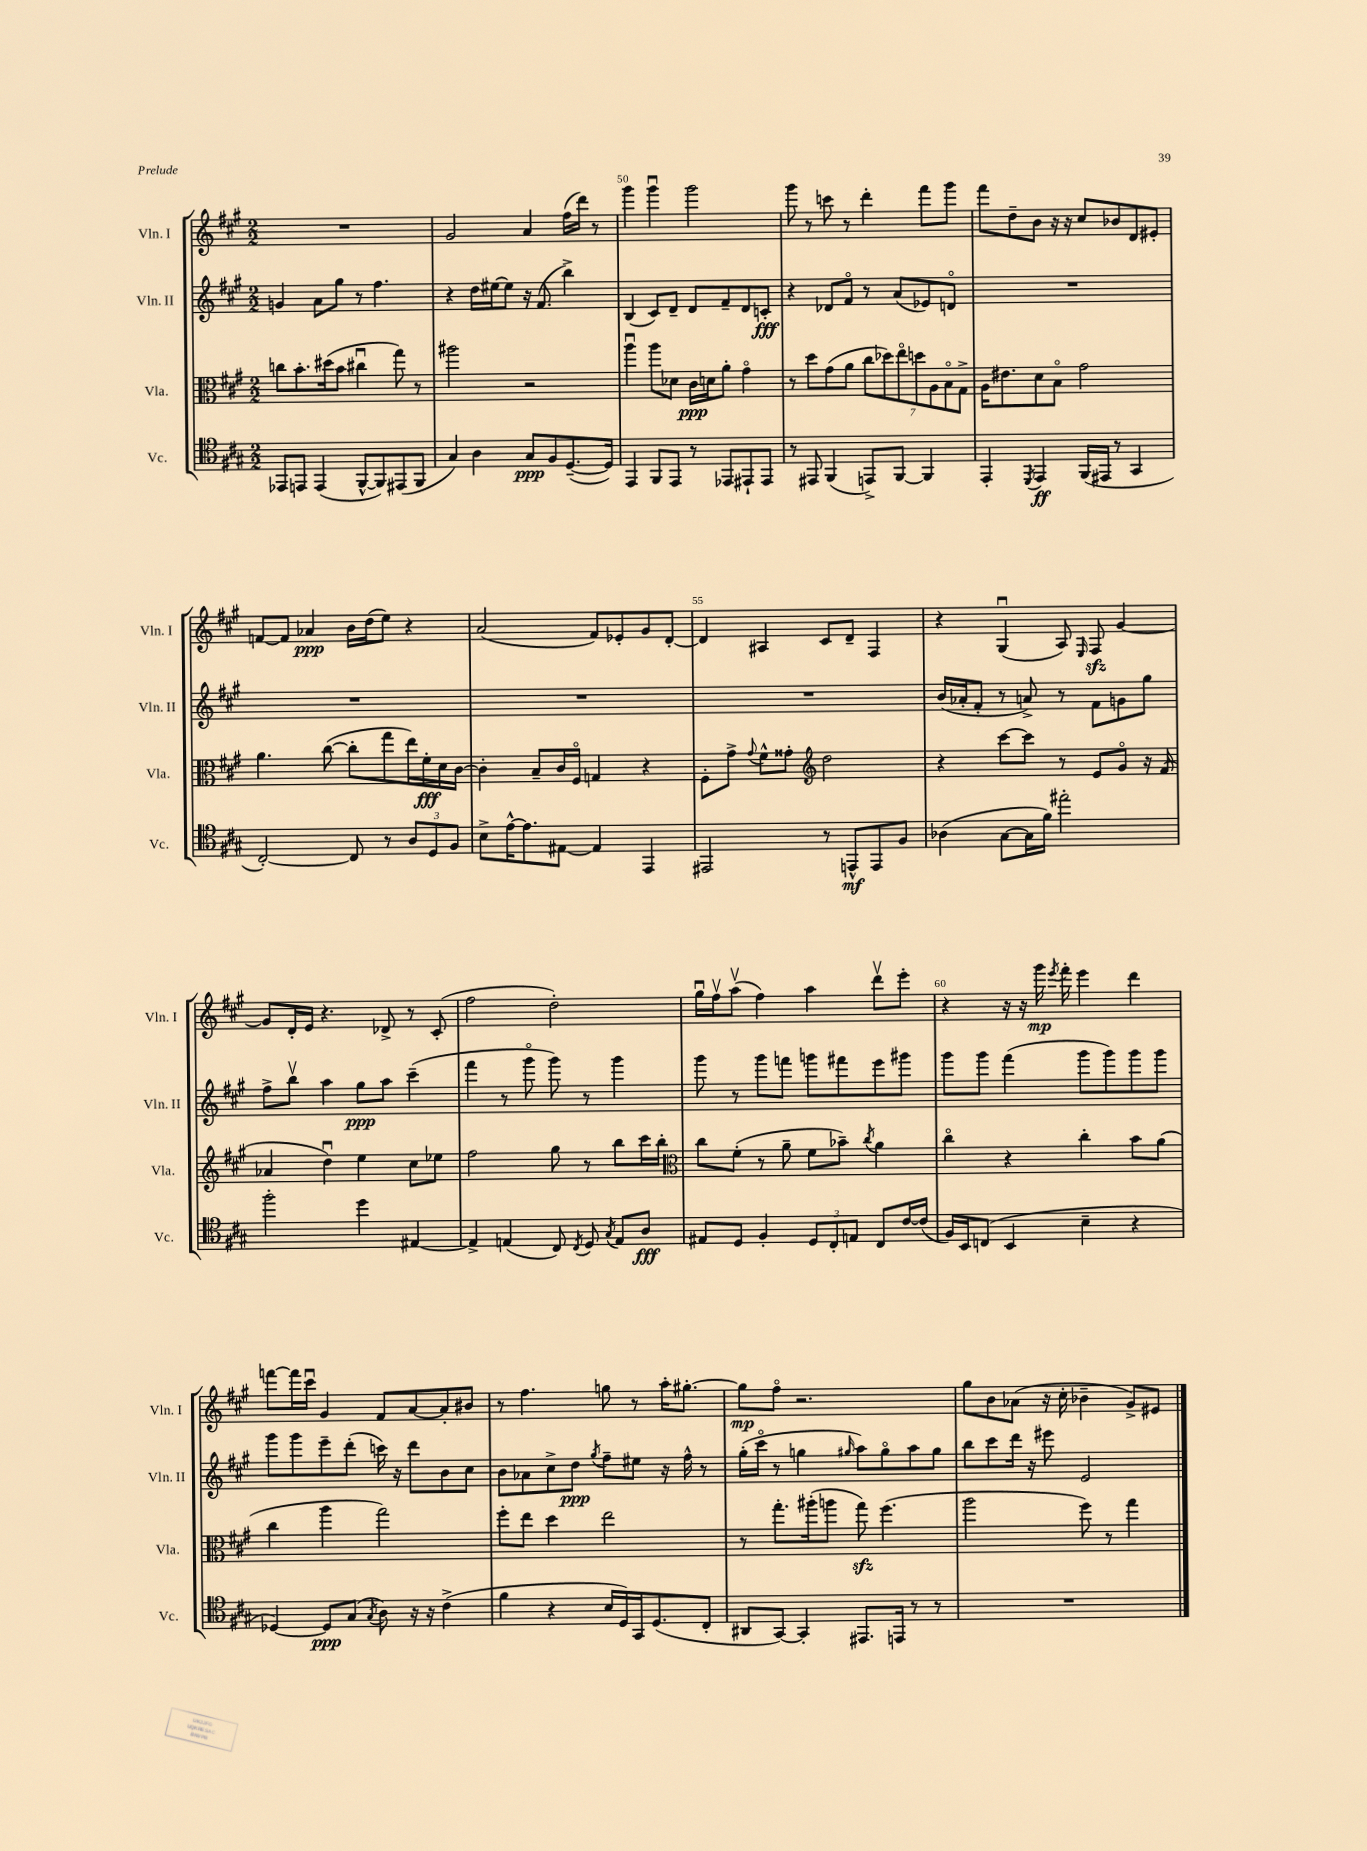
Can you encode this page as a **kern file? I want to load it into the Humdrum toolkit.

**kern	**dynam	**kern	**dynam	**kern	**dynam	**kern	**dynam
*part4	*part4	*part3	*part3	*part2	*part2	*part1	*part1
*staff4	*staff4	*staff3	*staff3	*staff2	*staff2	*staff1	*staff1
*I"Vc.	*	*I"Vla.	*	*I"Vln. II	*	*I"Vln. I	*
*I'Vc.	*	*I'Vla.	*	*I'Vln. II	*	*I'Vln. I	*
*clefC4	*	*clefC3	*	*clefG2	*	*clefG2	*
*k[f#c#g#]	*	*k[f#c#g#]	*	*k[f#c#g#]	*	*k[f#c#g#]	*
*M2/2	*	*M2/2	*	*M2/2	*	*M2/2	*
=48	=48	=48	=48	=48	=48	=48	=48
8EE-X/L	.	8ccn\L	.	4gn/	.	1r	.
8EEn/J	.	8.b'\	.	.	.	.	.
(4EE/	.	.	.	8a\L	.	.	.
.	.	(16dd#X\k	.	.	.	.	.
.	.	8b\J	.	8gg#\J	.	.	.
[8FF#^^/L	.	4cc#Xu\	.	8r	.	.	.
8FF#/])	.	.	.	4.ff#\	.	.	.
(8EE#X/	.	8gg#\)	.	.	.	.	.
8FF#/J	.	8r	.	.	.	.	.
=49	=49	=49	=49	=49	=49	=49	=49
4G#/)	.	2aa#X\	.	4r	.	2g#/	.
4A\	.	.	.	16dd\LL	.	.	.
.	.	.	.	[16ee#X\J	.	.	.
.	.	.	.	8ee#\J]	.	.	.
8G#/L	ppp	2r	.	16r	.	4a/	.
.	.	.	.	(8.f#/	.	.	.
8F#/	.	.	.	.	.	.	.
([8.D~/	.	.	.	4bb^\)	.	(16ff#\LL	.
.	.	.	.	.	.	16ddd\JJ)	.
.	.	.	.	.	.	8r	.
16D/Jk])	.	.	.	.	.	.	.
=50	=50	=50	=50	=50	=50	=50	=50
4EE/	.	4aau\	.	(4B/	.	4ggg#\	.
8FF#/L	.	8aa\L	.	8c#/L)	.	4ggg#u\	.
8EE/J	.	8d-X\J	.	8d~/J	.	.	.
8r	.	16c#\LL	ppp	8d/L	.	2ggg#\	.
.	.	16dn\J	.	.	.	.	.
8EE-X/L	.	8a'\J	.	8f#~/	.	.	.
8EE#X`/	.	4g#\	.	8d/	.	.	.
8EE#/J	.	.	.	8cn'/J	fff	.	.
=51	=51	=51	=51	=51	=51	=51	=51
8r	.	8r	.	4r	.	8ggg#\	.
8EE#X/	.	8dd\L	.	.	.	8r	.
(4FF#/	.	(8g#\	.	8d-X/L	.	8cccn\	.
.	.	8a\J	.	8f#/J	.	8r	.
8EEn^/L)	.	14cc#\L	.	8r	.	4ddd'\	.
.	.	14dd-X\)	.	.	.	.	.
[8FF#/J	.	.	.	(8a/L	.	.	.
.	.	14ee\	.	.	.	.	.
.	.	14ddn\	.	.	.	.	.
4FF#/]	.	.	.	8e-X/)	.	8fff#\L	.
.	.	14A\	.	.	.	.	.
.	.	14B\	.	.	.	.	.
.	.	.	.	8dn/J	.	8ggg#\J	.
.	.	14G#^\J	.	.	.	.	.
=52	=52	=52	=52	=52	=52	=52	=52
4EE'/	.	16A\KL	.	1r	.	8fff#\L	.
.	.	8.e#X\	.	.	.	.	.
.	.	.	.	.	.	8dd~\	.
8qDD/	.	.	.	.	.	.	.
4EE/	ff	8d\	.	.	.	8b\J	.
.	.	8B\J	.	.	.	16r	.
.	.	.	.	.	.	16r	.
(16FF#/LL	.	2g#\	.	.	.	8cc#/L	.
16EE#X/JJ	.	.	.	.	.	.	.
8r	.	.	.	.	.	8b-X/	.
4GG#/	.	.	.	.	.	8d/	.
.	.	.	.	.	.	8e#X'/J	.
!!LO:LB:g=z
=53	=53	=53	=53	=53	=53	=53	=53
[2C#'/)	.	4.a\	.	1r	.	[8fn/L	.
.	.	.	.	.	.	8f/J]	.
.	.	.	.	.	.	4a-X/	ppp
.	.	([8cc#\	.	.	.	.	.
8C#/]	.	8cc#'\L]	.	.	.	16b\LL	.
.	.	.	.	.	.	(16dd\J	.
8r	.	8gg#\	.	.	.	8ee\J)	.
12A/L	.	16ee\L)	.	.	.	4r	.
.	.	16f#'\	fff	.	.	.	.
12D/	.	.	.	.	.	.	.
.	.	16d\	.	.	.	.	.
12F#/J	.	.	.	.	.	.	.
.	.	[16c#\JJ	.	.	.	.	.
=54	=54	=54	=54	=54	=54	=54	=54
8B^\L	.	4c#'\]	.	1r	.	(2a/	.
[16e^^\K	.	.	.	.	.	.	.
8.e\]	.	.	.	.	.	.	.
.	.	8B~/L	.	.	.	.	.
[8E#X\J	.	16c#/L	.	.	.	.	.
.	.	16F#/JJ	.	.	.	.	.
4E#/]	.	4Gn/	.	.	.	8f#/L)	.
.	.	.	.	.	.	8e-X'/	.
4EE/	.	4r	.	.	.	8g#/	.
.	.	.	.	.	.	[8d'/J	.
=55	=55	=55	=55	=55	=55	=55	=55
2EE#X/	.	8F#'\L	.	1r	.	4d/]	.
.	.	8g#^\J	.	.	.	.	.
.	.	8qqg#/	.	.	.	.	.
.	.	8f#^^\L	.	.	.	4A#X/	.
.	.	8g##X'\J	.	.	.	.	.
*	*	*clefG2	*	*	*	*	*
8r	.	2dd\	.	.	.	8c#/L	.
8EEn^^/L	mf	.	.	.	.	8d~/J	.
8EE/	.	.	.	.	.	4F#/	.
8F#/J	.	.	.	.	.	.	.
=56	=56	=56	=56	=56	=56	=56	=56
(4A-X\	.	4r	.	(16b/LL	.	4r	.
.	.	.	.	16a-X'/J	.	.	.
.	.	.	.	8f#'/J	.	.	.
[8G#\L	.	[8ccc#\L	.	8r	.	(4G#u/	.
16G#\L]	.	8ccc#\J]	.	8an^/)	.	.	.
16f#\JJ)	.	.	.	.	.	.	.
2ee#X'\	.	8r	.	8r	.	8A/)	.
.	.	.	.	.	.	16qqE/	.
.	.	8e/L	.	8f#\L	.	8F#zz/	.
.	.	8g#/J	.	8gn\	.	[4g#/	.
.	.	16r	.	8gg#\J	.	.	.
.	.	(16f#/	.	.	.	.	.
!!LO:LB:g=z
=57	=57	=57	=57	=57	=57	=57	=57
2ff#'\	.	4a-X/	.	8ff#^\L	.	8g#/L]	.
.	.	.	.	8bbv\J	.	16d'/L	.
.	.	.	.	.	.	16e/JJ	.
.	.	4ddu\)	.	4aa\	.	4.r	.
4dd\	.	4ee\	.	8gg#\L	ppp	.	.
.	.	.	.	8aa\J	.	8d-X^/	.
[4E#X/	.	8cc#\L	.	(4ccc#~\	.	8r	.
.	.	8ee-X\J	.	.	.	(8c#'/	.
=58	=58	=58	=58	=58	=58	=58	=58
4E#^/]	.	2ff#\	.	4fff#\	.	2ff#\	.
(4En/	.	.	.	8r	.	.	.
.	.	.	.	8ggg#\	.	.	.
8C#/)	.	8gg#\	.	8ggg#\)	.	2dd'\)	.
8qC#/	.	.	.	.	.	.	.
8D/	.	8r	.	8r	.	.	.
8qG#/	.	.	.	.	.	.	.
8E/L	.	8bb\L	.	4ggg#\	.	.	.
8A/J	fff	16ccc#\L	.	.	.	.	.
.	.	16bb'\JJ	.	.	.	.	.
=59	=59	=59	=59	=59	=59	=59	=59
*	*	*clefC3	*	*	*	*	*
8E#X/L	.	8cc#\L	.	8ggg#\	.	16gg#u\LL	.
.	.	.	.	.	.	16ff#v\J	.
8D/J	.	(8f#'\J	.	8r	.	(8aav\J	.
4F#'/	.	8r	.	8ggg#\L	.	4ff#\)	.
.	.	8a~\	.	8fffn\J	.	.	.
12D/L	.	8f#\L	.	8gggn\L	.	4aa\	.
12C#'/	.	.	.	.	.	.	.
.	.	8b-X~\J)	.	8fff#X\	.	.	.
12En/J	.	.	.	.	.	.	.
.	.	8qcc#/	.	.	.	.	.
8C#/L	.	4a\	.	8eee\	.	8dddv\L	.
[16c#/L	.	.	.	8ggg#X\J	.	8eee'\J	.
(16c#/JJ]	.	.	.	.	.	.	.
=60	=60	=60	=60	=60	=60	=60	=60
16F#/LL)	.	4cc#\	.	8ggg#\L	.	4r	.
16BB/J	.	.	.	.	.	.	.
(8Cn/J	.	.	.	8ggg#\J	.	.	.
4BB/	.	4r	.	(4fff#\	.	16r	.
.	.	.	.	.	.	16r	.
.	.	.	.	.	.	16ggg#\	mp
.	.	.	.	.	.	8qeee/	.
.	.	.	.	.	.	16fff#'\	.
4B~\	.	4cc#'\	.	8ggg#\L	.	4eee\	.
.	.	.	.	8ggg#\)	.	.	.
4r	.	8b\L	.	8ggg#\	.	4ddd\	.
.	.	(8a\J	.	8ggg#\J	.	.	.
!!LO:LB:g=z
=61	=61	=61	=61	=61	=61	=61	=61
[4D-X/)	.	4cc#\	.	8ggg#\L	.	[8fffn\L	.
.	.	.	.	8ggg#\	.	16fff\L]	.
.	.	.	.	.	.	16ccc#u\JJ	.
8D-/L]	ppp	4aa\	.	8eee~\	.	4g#/	.
(8G#/J	.	.	.	(8ddd'\J	.	.	.
8qG#/	.	.	.	.	.	.	.
8A\)	.	2gg#\)	.	16cccn\)	.	8f#/L	.
.	.	.	.	16r	.	.	.
16r	.	.	.	8ddd\L	.	[8a/	.
16r	.	.	.	.	.	.	.
(4c#^\	.	.	.	8b\	.	8a'/]	.
.	.	.	.	8cc#\J	.	8b#X/J	.
=62	=62	=62	=62	=62	=62	=62	=62
4f#\	.	8ff#'\L	.	8b\L	.	8r	.
.	.	8ee\J	.	8a-X\	.	4.ff#\	.
4r	.	4dd\	.	8cc#^\	.	.	.
.	.	.	.	8dd\J	ppp	.	.
.	.	.	.	8qgg#/	.	.	.
16B/LL	.	2ee\	.	8ff#~\L	.	8ggn\	.
16D/)	.	.	.	.	.	.	.
16GG#/J	.	.	.	8ee#X\J	.	8r	.
(8.D/	.	.	.	.	.	.	.
.	.	.	.	16r	.	16aa'\KL	.
.	.	.	.	16ff#^^\	.	[8.gg#X'\J	.
8C#'/J	.	.	.	8r	.	.	.
=63	=63	=63	=63	=63	=63	=63	=63
8AA#X/L	.	8r	.	(16gg#'\LL	.	8gg#\L]	mp
.	.	.	.	16ccc#\JJ	.	.	.
[8GG#/J)	.	8.gg#'\L	.	8r	.	8ff#\J	.
4GG#'/]	.	.	.	4ggn\	.	2.r	.
.	.	(16aa#X'\k	.	.	.	.	.
.	.	8aan\J	.	.	.	.	.
.	.	.	.	16qqgg#X/	.	.	.
8.EE#X/L	.	8gg#zz\)	.	8aa\L)	.	.	.
.	.	(4.ff#\	.	8gg#\	.	.	.
16EEn/Jk	.	.	.	.	.	.	.
8r	.	.	.	8aa\	.	.	.
8r	.	.	.	8gg#\J	.	.	.
=64	=64	=64	=64	=64	=64	=64	=64
1r	.	2aa\	.	8bb\L	.	8gg#\L	.
.	.	.	.	8ccc#\	.	8b\	.
.	.	.	.	16ddd\Jk	.	(8a-X\J	.
.	.	.	.	16r	.	.	.
.	.	.	.	8eee#X\	.	16r	.
.	.	.	.	.	.	16cc#'\	.
.	.	8ff#\)	.	2e/	.	4b-X~\	.
.	.	8r	.	.	.	.	.
.	.	4gg#\	.	.	.	8g#^/L)	.
.	.	.	.	.	.	8e#X/J	.
==	==	==	==	==	==	==	==
*-	*-	*-	*-	*-	*-	*-	*-
